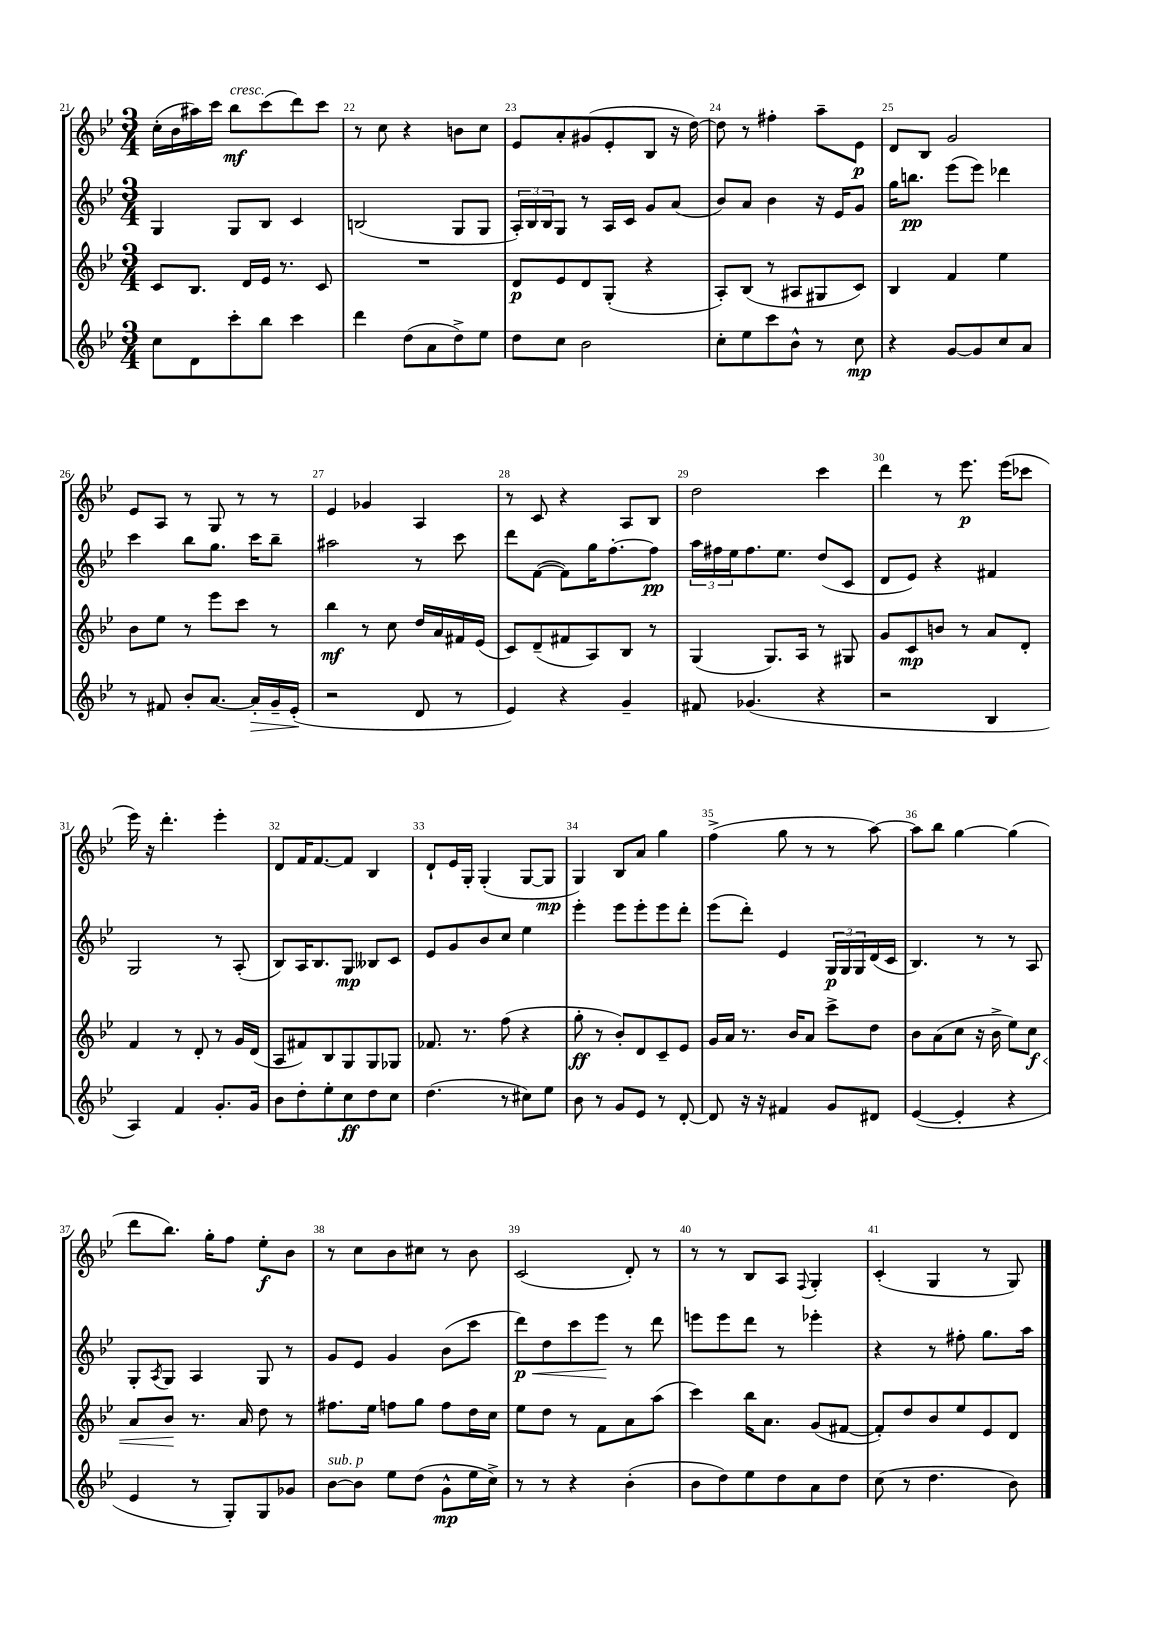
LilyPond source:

<<
\new StaffGroup <<
\new Staff = "s0" {
    \clef treble \key bes \major \numericTimeSignature \time 3/4
    c''16-.( bes'16 ais''16) c'''16 bes''8\mf^\markup { \italic "cresc." } c'''8( d'''8) c'''8 |
    r8 c''8 r4 b'8 c''8 |
    ees'8 a'8-. gis'8( ees'8-. bes8 r16 d''16~) |
    d''8 r8 fis''4-. a''8-- ees'8\p |
    d'8 bes8 g'2 |
    ees'8 a8 r8 g8 r8 r8 |
    ees'4 ges'4 a4 |
    r8 c'8 r4 a8 bes8 |
    d''2 c'''4 |
    d'''4 r8 ees'''8.\p ees'''16( ces'''8 |
    ees'''16) r16 d'''4.-. ees'''4-. |
    d'8 f'16 f'8.~ f'8 bes4 |
    d'8-! ees'16 g16-. g4-.( g8~ g8\mp |
    g4) bes8 a'8 g''4 |
    f''4->( g''8 r8 r8 a''8~) |
    a''8 bes''8 g''4~ g''4( |
    d'''8 bes''8.) g''16-. f''8 ees''8-.\f bes'8 |
    r8 c''8 bes'8 cis''8 r8 bes'8 |
    c'2( d'8-.) r8 |
    r8 r8 bes8 a8 \appoggiatura { f8 } g4-. |
    c'4-.( g4 r8 g8) \bar "|." |
}
\new Staff = "s1" {
    \clef treble \key bes \major \numericTimeSignature \time 3/4
    g4 g8 bes8 c'4 |
    b2( g8 g8 |
    \tuplet 3/2 { a16-.) bes16 bes16 } g8 r8 a16 c'16 g'8 a'8( |
    bes'8) a'8 bes'4 r16 ees'16 g'8 |
    g''16 b''8.\pp ees'''8( ees'''8) des'''4 |
    c'''4 bes''8 g''8. c'''16 bes''8-- |
    ais''2 r8 c'''8 |
    d'''8 f'8~( f'8) g''16 f''8.~-. f''8\pp |
    \tuplet 3/2 { a''16 fis''16 ees''16 } fis''8. ees''8. d''8( c'8 |
    d'8 ees'8) r4 fis'4 |
    g2 r8 a8-.( |
    bes8) a16 bes8. g8\mp beses8 c'8 |
    ees'8 g'8 bes'8 c''8 ees''4 |
    ees'''4-. ees'''8 ees'''8-. ees'''8 d'''8-. |
    ees'''8( d'''8-.) ees'4 \tuplet 3/2 { g16\p g16 g16 } d'16( c'16 |
    bes4.) r8 r8 a8 |
    g8-. \acciaccatura { a8 } g8 a4 g8 r8 |
    g'8 ees'8 g'4 bes'8( c'''8 |
    d'''8\p\<) d''8 c'''8 ees'''8\! r8 d'''8 |
    e'''8 e'''8 d'''8 r8 ees'''4-. |
    r4 r8 fis''8-. g''8. a''16 \bar "|." |
}
\new Staff = "s2" {
    \clef treble \key bes \major \numericTimeSignature \time 3/4
    c'8 bes8. d'16 ees'16 r8. c'8 |
    R2. |
    d'8\p ees'8 d'8 g8-.( r4 |
    a8-.) bes8( r8 ais8 gis8 c'8) |
    bes4 f'4 ees''4 |
    bes'8 ees''8 r8 ees'''8 c'''8 r8 |
    bes''4\mf r8 c''8 d''16 a'16 fis'16 ees'16( |
    c'8) d'8--( fis'8 a8) bes8 r8 |
    g4( g8.) a16 r8 gis8 |
    g'8 c'8\mp b'8 r8 a'8 d'8-. |
    f'4 r8 d'8-. r8 g'16 d'16( |
    a8 fis'8) bes8 g8 g8 ges8 |
    fes'8. r8. f''8( r4 |
    g''8-.\ff r8 bes'8-.) d'8 c'8-- ees'8 |
    g'16 a'16 r8. bes'16 a'8 c'''8-> d''8 |
    bes'8 a'8( c''8 r16 bes'16-> ees''8) c''8\f\< |
    a'8 bes'8\! r8. a'16 d''8 r8 |
    fis''8. ees''16 f''8 g''8 f''8 d''16 c''16 |
    ees''8 d''8 r8 f'8 a'8 a''8( |
    c'''4) bes''16 a'8. g'8( fis'8~ |
    fis'8-.) d''8 bes'8 ees''8 ees'8 d'8 \bar "|." |
}
\new Staff = "s3" {
    \clef treble \key bes \major \numericTimeSignature \time 3/4
    c''8 d'8 c'''8-. bes''8 c'''4 |
    d'''4 d''8( a'8 d''8->) ees''8 |
    d''8 c''8 bes'2 |
    c''8-. ees''8 c'''8 bes'8-^ r8 c''8\mp |
    r4 g'8~ g'8 c''8 a'8 |
    r8 fis'8 bes'8-. a'8.~ a'16-.\> g'16-- ees'16-.\!( |
    r2 d'8 r8 |
    ees'4) r4 g'4-- |
    fis'8 ges'4.( r4 |
    r2 bes4 |
    a4) f'4 g'8.-. g'16 |
    bes'8 d''8-. ees''8-. c''8\ff d''8 c''8 |
    d''4.( r8 cis''8) ees''8 |
    bes'8 r8 g'8 ees'8 r8 d'8~-. |
    d'8 r16 r16 fis'4 g'8 dis'8 |
    ees'4~( ees'4-. r4 |
    ees'4 r8 g8-.) g8 ges'8 |
    bes'8~^\markup { \italic "sub. p" } bes'8 ees''8 d''8( g'8-^\mp ees''16 c''16->) |
    r8 r8 r4 bes'4-.( |
    bes'8 d''8) ees''8 d''8 a'8 d''8 |
    c''8( r8 d''4. bes'8) \bar "|." |
}
>>
>>
\layout { \context { \Score currentBarNumber = #21 \override BarNumber.break-visibility = ##(#f #t #t) barNumberVisibility = #all-bar-numbers-visible } }
